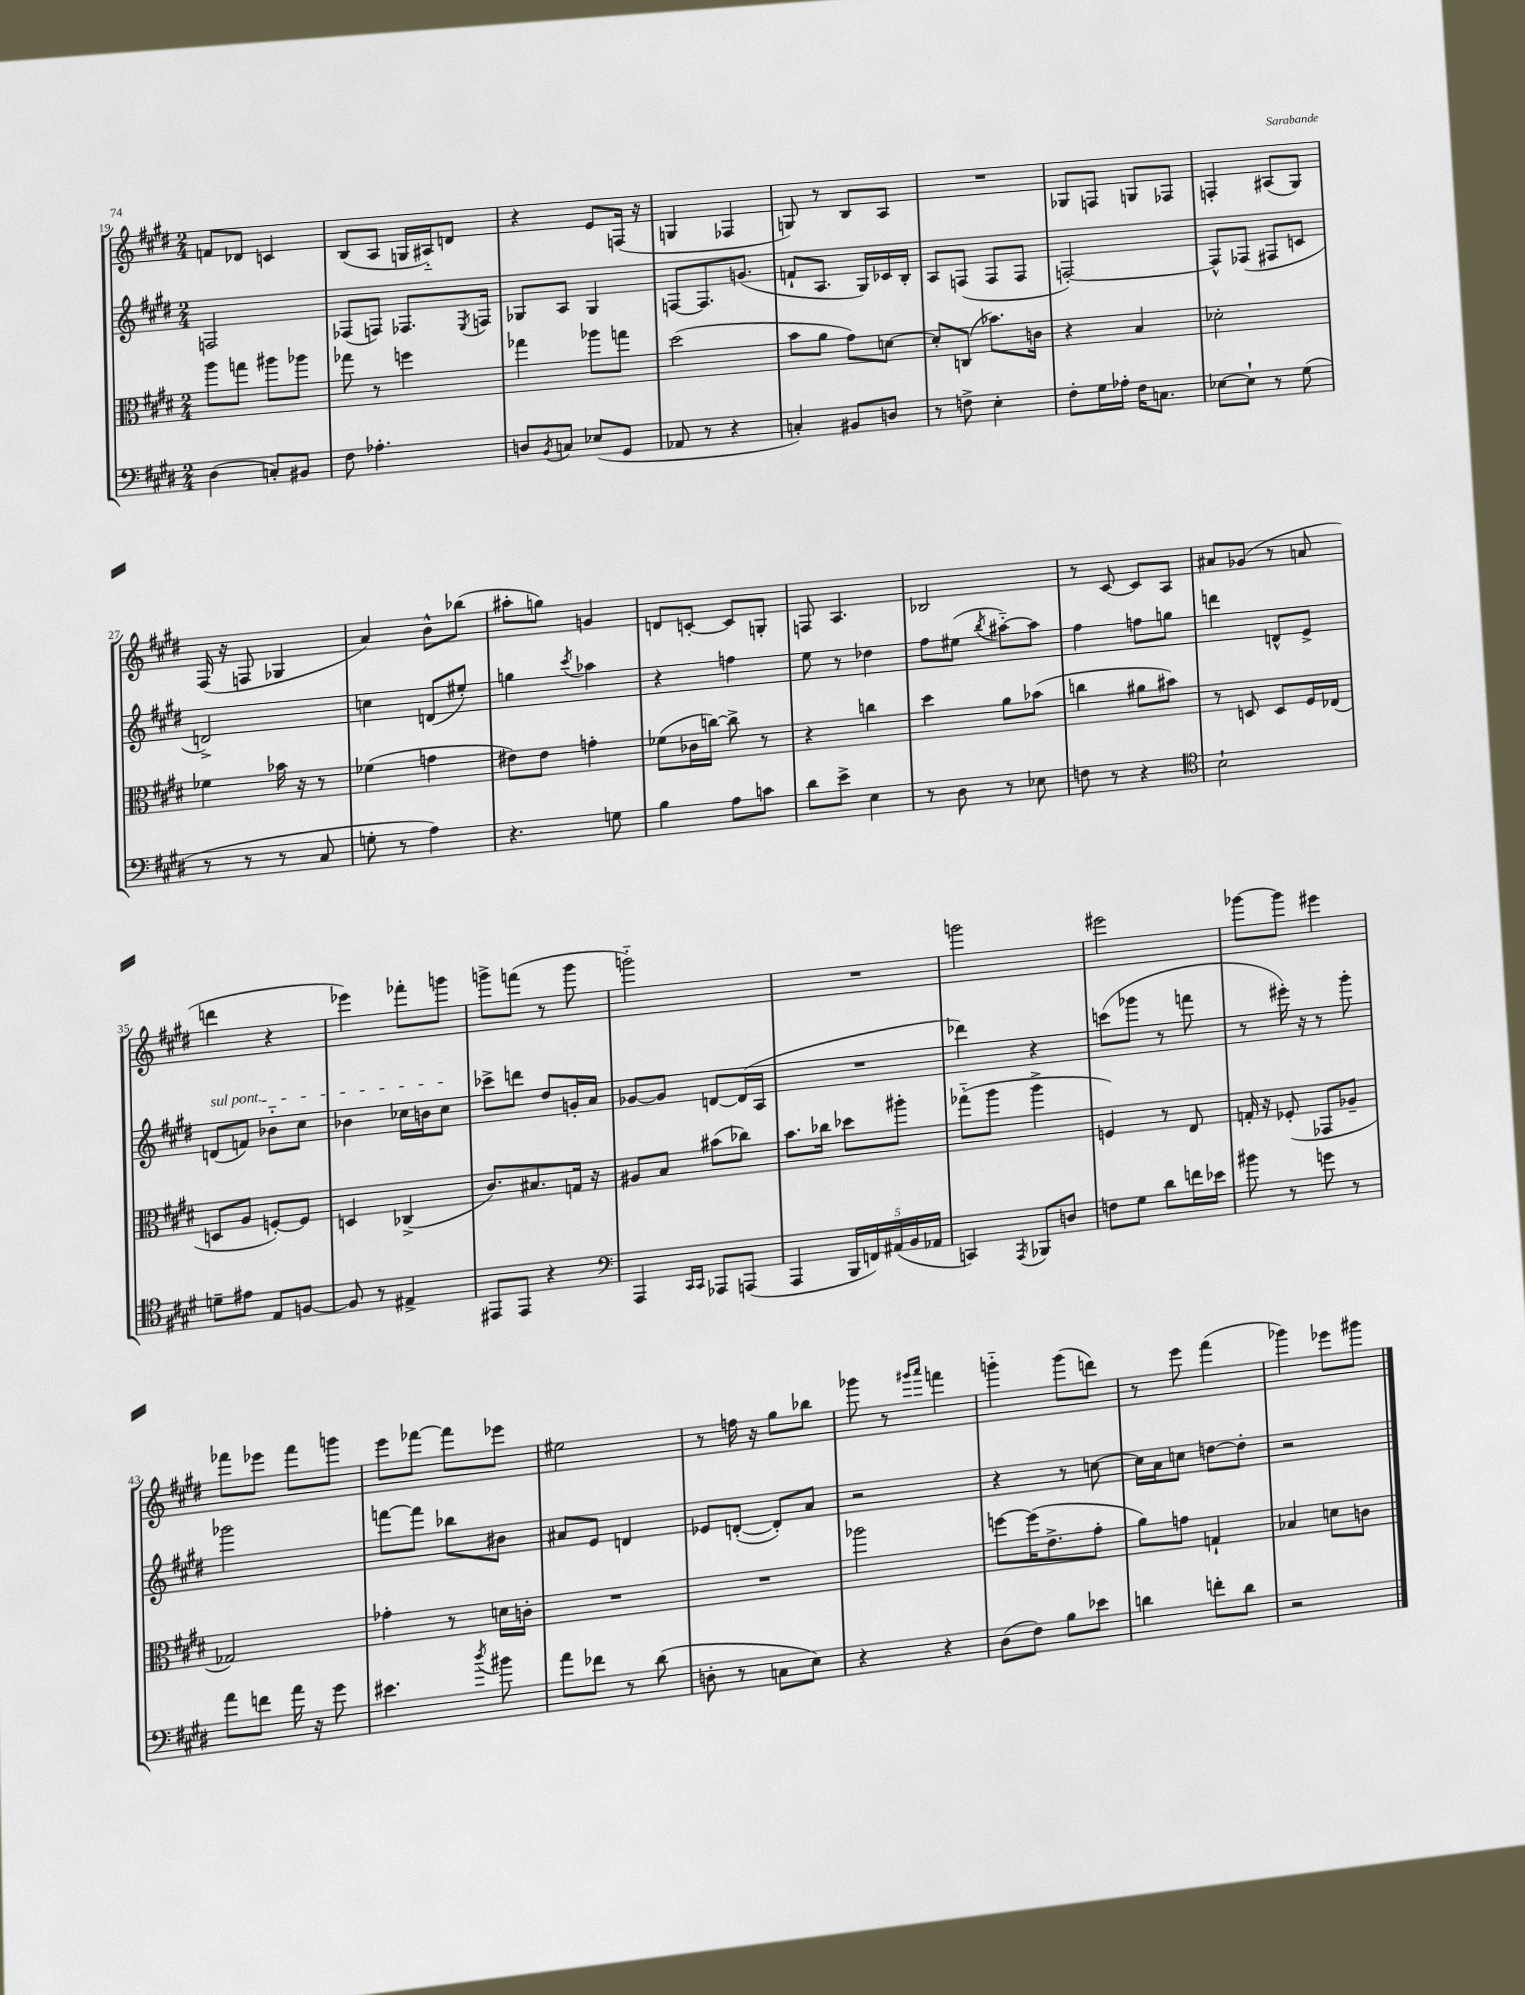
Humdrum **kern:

**kern	**kern	**kern	**kern
*part4	*part3	*part2	*part1
*staff4	*staff3	*staff2	*staff1
*clefF4	*clefC3	*clefG2	*clefG2
*k[f#c#g#d#]	*k[f#c#g#d#]	*k[f#c#g#d#]	*k[f#c#g#d#]
*M2/4	*M2/4	*M2/4	*M2/4
=19	=19	=19	=19
(4D#\	8aa\L	2Fn/	8fn/L
.	8ggn\J	.	8d-X/J
8Cn'/L)	8aa#X\L	.	4cn/
8BB#X/J	8aa-X\J	.	.
=20	=20	=20	=20
8F#\	8gg-X\	(8F-X/L	(8B/L
4.A-X'\	8r	8Fn/J)	8A/J
.	4ffn\	8.F-X/L	16Gn/LL
.	.	.	16A#X/J)
.	.	.	8dn/J
.	.	8qE/	.
.	.	16Fn/Jk	.
=21	=21	=21	=21
8Dn/L	4gg-X\	8G-X/L	4r
8qBB/	.	.	.
8Cn/J	.	8A/J	.
(8E-X/L	8aa-X\L	4G-/	8e/L
8GG#/J	8ggn\J	.	(16Fn/Jk
.	.	.	16r
=22	=22	=22	=22
8AA-X/	(2dd#\	[8Fn/L	4Gn/
8r	.	8.F/]	.
4r	.	.	4F-X/
.	.	(8.gn/J	.
=23	=23	=23	=23
4Cn'/)	8b\L	8fn`/L	8Gn/)
.	8a\J	8.A/J	8r
8BB#X/L	8g#\L)	.	8B/L
.	.	16G#/LL)	.
8Dn/J	[8dn\J	16c-X/	8A/J
.	.	16B'/JJ	.
=24	=24	=24	=24
8r	8d'/L]	8A/L	2r
8Fn^\	(8Cn/J	(8Fn/J	.
4E'\	8.b-X\L)	8F/L	.
.	.	8F/J	.
.	16cn\Jk	.	.
=25	=25	=25	=25
8F#'\L	4r	[2Fn'/)	8G-X/L
16G#\L	.	.	8Fn/J
16A-X'\JJ	.	.	.
16F#\KL	4B/	.	8Gn/L
8.Cn\J	.	.	.
.	.	.	8F-X/J
=26	=26	=26	=26
[8E-X\L	2d-X'\	8F^^/L]	4Fn'/
8E-`\J]	.	(8F-X/J	.
8r	.	8F#X/L	(8A#X/L
(8G#\	.	8cn/J	8G#/J)
!!LO:LB:g=z
=27	=27	=27	=27
8r	4f-X\	2dn^/)	(16F#/
.	.	.	16r
8r	.	.	8Fn/
8r	16b-X\	.	4G-X/
.	16r	.	.
8C#/	8r	.	.
=28	=28	=28	=28
8Gn'\	(4f-X\	4ccn\	4a/)
8r	.	.	.
4A\)	4gn\	(8dn/L	8b^^\L
.	.	8ee#X'/J)	(8bb-X\J
=29	=29	=29	=29
4.r	8e#X\L)	4ggn\	8aa#X'\L
.	8e#\J	.	8ggn\J)
.	.	8qccc#/	.
.	4gn'\	4aa-X\	4gn/
8Gn\	.	.	.
=30	=30	=30	=30
4B\	(8f-X\L	4r	8dn/L
.	16c-X\L	.	[8cn'/J
.	[16ccn\JJ)	.	.
8A\L	8cc^\]	4ffn\	8c/L]
8cn\J	8r	.	8Gn'/J
=31	=31	=31	=31
8d#\L	4r	8ee\	8Fn/
8e^\J	.	8r	4.A/
4E\	4ccn\	4dd-X\	.
=32	=32	=32	=32
8r	4dd#\	8ff#\L	2B-X/
8D#\	.	(8ee#X\J	.
.	.	8qbb/	.
8r	8a\L	[8aa#X\L)	.
8E-X\	(8b-X\J	8aa#\J]	.
=33	=33	=33	=33
8Fn\	4ccn\	4ff#\	8r
8r	.	.	[8c#/
4r	8a#X\L	8ffn\L	8c#/L]
.	8b#X\J)	8ggn\J	8A/J
=34	=34	=34	=34
*clefC4	*	*	*
2B`\	8r	4dddn\	8a#X/L
.	8Dn/	.	(8g-X/J
.	8D/L	8dn^^/L	8r
.	16F#/L	8e^/J	8an/
.	(16E-X/JJ	.	.
!!LO:LB:g=z
=35	=35	=35	=35
!	!	!LO:TX:a:i:t=sul pont.	!
8dn~\L	8Dn/L	(8dn/L	4dddn\
8e#X\J	8A/J	8fn/J)	.
8E/L	[8Fn'/L)	8b-X\L	4r
[8Fn/J	8F/J]	8cc#\J	.
=36	=36	=36	=36
8F/]	4Dn/	4b-X\	4eee-X\)
8r	.	.	.
4E#X^/	(4C-X^/	16cc-X\LL	8fff-X'\L
.	.	16bn\J	.
.	.	8cc-\J	8gggn\J
=37	=37	=37	=37
8EE#X/L	8.c#/L)	8ccc-X^\L	8gggn^\L
8EE#/J	.	8dddn\J	(8fffn\J
.	8.B#X/	.	.
4r	.	8dd#/L	8r
.	16Gn/Jk	16gn'/L	8ggg\
.	16r	16a/JJ	.
=38	=38	=38	=38
*clefF4	*	*	*
4AAA/	8A#X/L	[8g-X/L	2gggn\)
.	8B/J	8g-/J]	.
16qqCC#/LL	.	.	.
16qqCC#/JJ	.	.	.
8AAA-X/L	(8b#X\L	[8dn/L	.
(8AAAn/J	8cc-X\J)	(16d/L]	.
.	.	16A/JJ	.
=39	=39	=39	=39
4AAA/	8.b\L	2r	2r
.	16cc-X\Jk	.	.
20BBB/LL	8dd-X\L	.	.
20FFn/)	.	.	.
(20AA#X/	.	.	.
.	8aa#X'\J	.	.
20BB/	.	.	.
20AA-X/JJ	.	.	.
=40	=40	=40	=40
4CCn/)	(8gg-X\L	4ddd-X\)	2gggn\
.	8aa\J	.	.
8qAAA/	.	.	.
8BBB-X/L	4aa^\	4r	.
8Dn/J	.	.	.
=41	=41	=41	=41
8Fn\L	4Fn/)	(8cccn\L	2eee#X\
8G#\J	.	8ggg-X\J	.
8d#\L	8r	8r	.
16fn\L	8E/	8fffn\	.
16e-X\JJ	.	.	.
=42	=42	=42	=42
8b#X\	16Gn'/	8r	[8ggg-X\L
.	16r	.	.
8r	(8F-X'/	16eee#X'\)	8ggg-\J]
.	.	16r	.
8gn\	8GG-X/L	8r	4eee#X\
8r	8A-X~/J	8ggg#'\	.
!!LO:LB:g=z
=43	=43	=43	=43
8a\L	2G-X/)	2ggg-X\	8fff-X\L
8fn\J	.	.	8eee-X\J
16a\	.	.	8fff-\L
16r	.	.	.
8g#\	.	.	8gggn\J
=44	=44	=44	=44
4.e#X\	4g-X'\	[8fffn\L	8eee\L
.	.	8fff\J]	[8fff-X\J
.	8r	8bb-X\L	8fff-\L]
8qdd#/	.	.	.
8b#X\	16dn\LL	8b#X\J	8eee-X\J
.	16cn'\JJ	.	.
=45	=45	=45	=45
8a\L	2r	8a#X/L	2ee#X\
8f-X\J	.	8e/J	.
8r	.	4dn/	.
(8d#\	.	.	.
=46	=46	=46	=46
8Dn'\	2r	8e-X/L	8r
8r	.	([8dn'/J	16ffn\
.	.	.	16r
8Cn\L	.	8d'/L])	8gg#\L
8E\J)	.	8a/J	8bb-X\J
=47	=47	=47	=47
4r	2aa-X\	2r	8ggg-X\
.	.	.	8r
.	.	.	16qqggg#X/LL
.	.	.	16qqaaa/JJ
4r	.	.	4fffn\
=48	=48	=48	=48
(8D#\L	[8ffn\L	4r	4gggn\
8F#\J)	(16ff\K]	.	.
.	8.e^\	.	.
8B\L	.	8r	(8ggg\L
8e-X\J	8g#'\J	[8ccn\	8dddn\J)
=49	=49	=49	=49
4dn\	8a\L)	16cc\LL]	8r
.	.	16a\J	.
.	8gn\J	8ccn\J	8eee\
8fn'\L	4Gn`/	[8ddn\L	(4fff#\
8d\J	.	8dd'\J]	.
=50	=50	=50	=50
2r	4B-X/	2r	4ggg-X\)
.	8dn\L	.	8eee-X\L
.	8cn\J	.	8ggg#X\J
==	==	==	==
*-	*-	*-	*-
